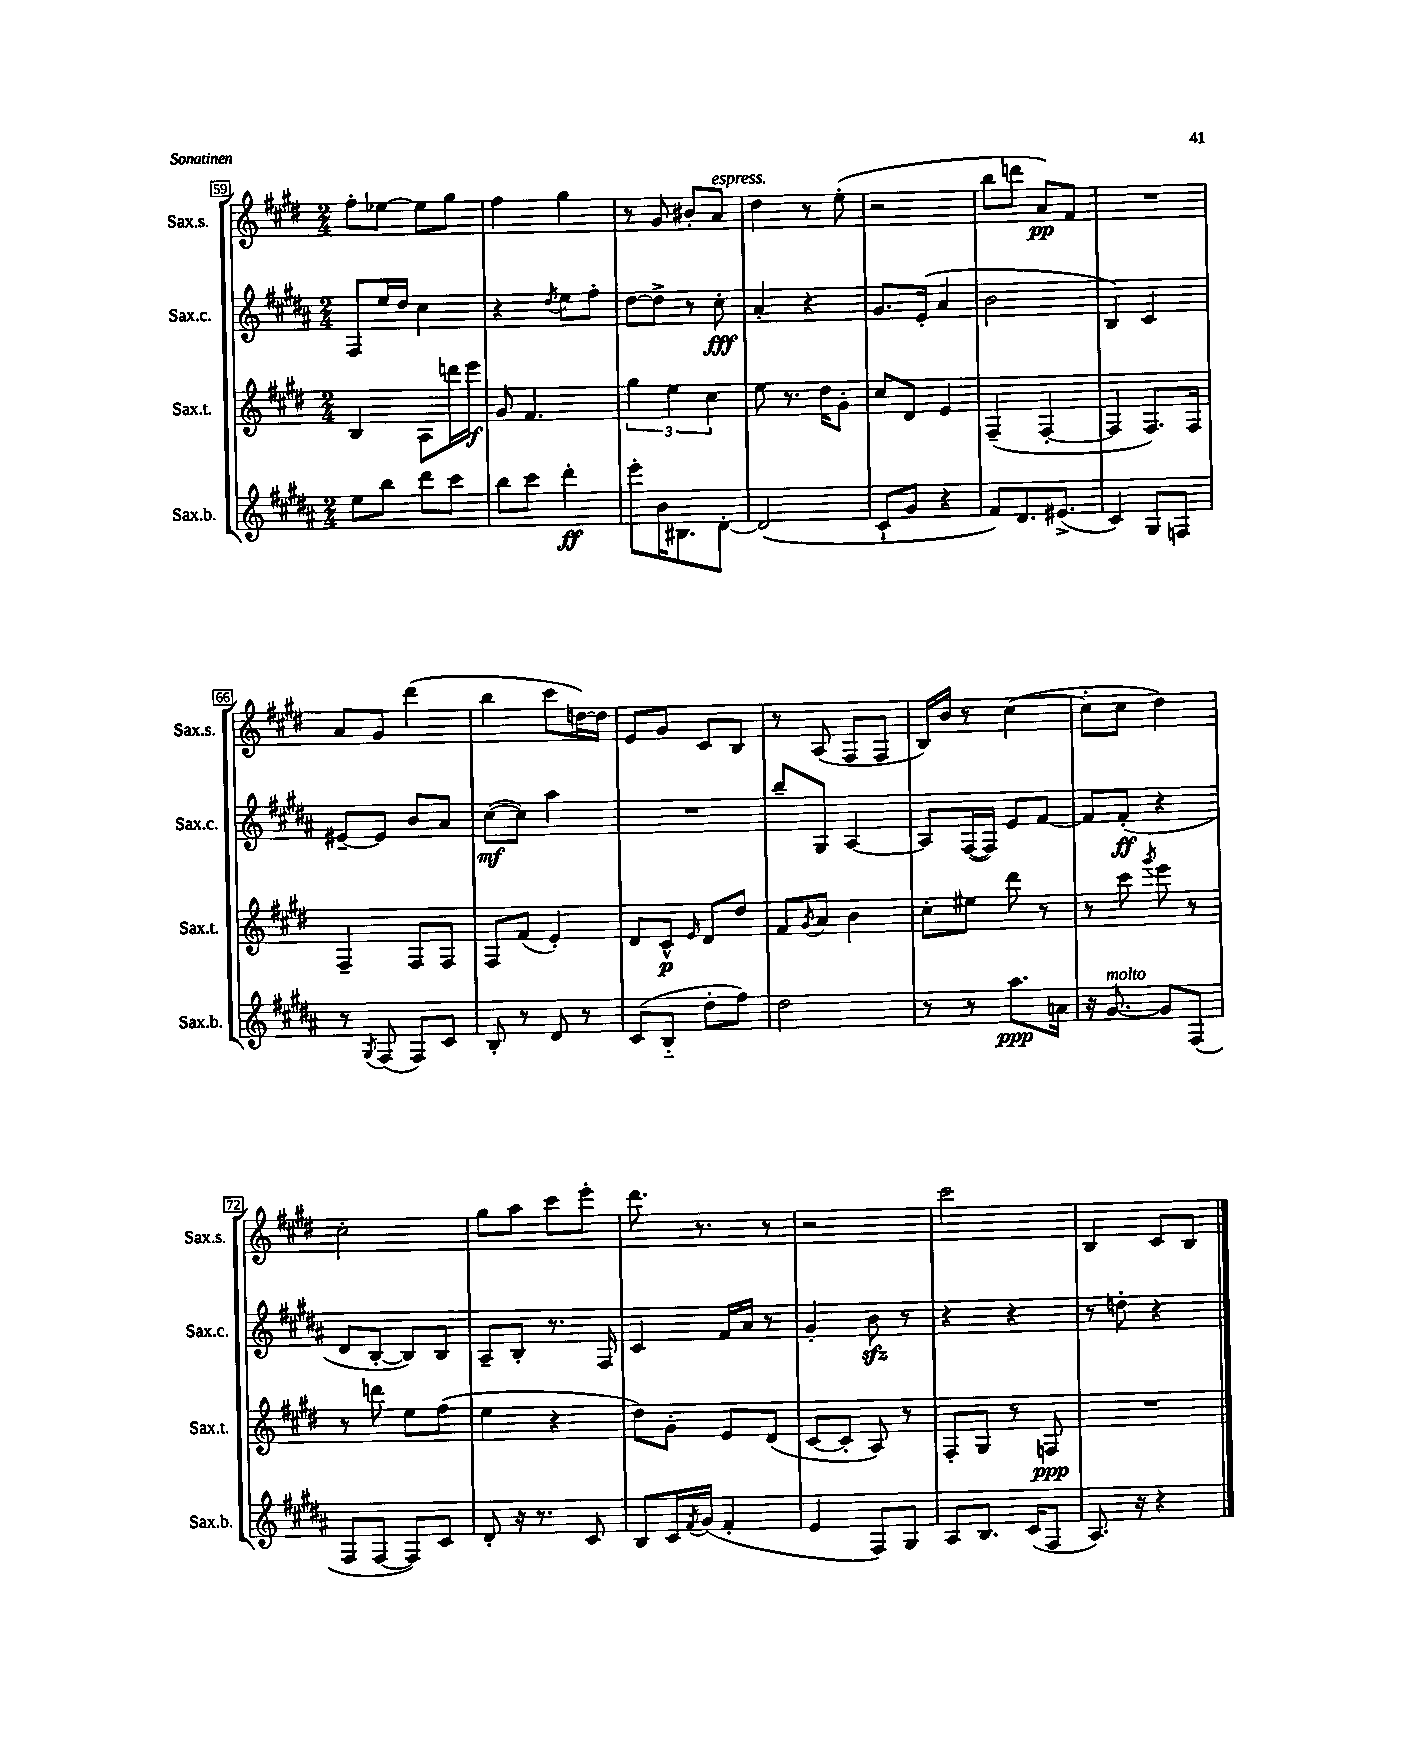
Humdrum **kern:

**kern	**kern	**kern	**kern
*staff4	*staff3	*staff2	*staff1
*clefG2	*clefG2	*clefG2	*clefG2
*k[f#c#g#d#a#]	*k[f#c#g#d#]	*k[f#c#g#d#a#]	*k[f#c#g#d#]
*M2/4	*M2/4	*M2/4	*M2/4
8ee	4B	8F#	8ff#'
8bb	.	16ee	[8ee-
.	.	16dd#	.
8ddd#	8A	4cc#	8ee-]
8ccc#	16ddd	.	8gg#
.	16eee	.	.
=	=	=	=
8bb	8g#	4r	4ff#
8ccc#	4.f#	.	.
.	.	8qdd#	.
4ddd#'	.	8ee	4gg#
.	.	8ff#'	.
=	=	=	=
8eee'	6gg#	[8dd#	8r
16b	.	8dd#^]	8g#
.	6ee	.	.
8.B#	.	.	.
.	.	8r	8b#'
.	6cc#	.	.
[8d#'	.	8cc#'	8a
=	=	=	=
(2d#]	8ee	4a#'	4dd#
.	8.r	.	.
.	.	4r	8r
.	16dd#	.	.
.	8g#'	.	(8ee'
=	=	=	=
8c#`	8cc#	8.g#	2r
8g#	8d#	.	.
.	.	(16e'	.
4r	4e	4a#	.
=	=	=	=
8f#)	(4F#~	2b	8bb
8.d#	.	.	8ddd
.	[4F#'	.	8a)
(8.e#^	.	.	.
.	.	.	8f#
=	=	=	=
4c#)	4F#]	4B)	2r
8G#	8.F#)	4c#	.
8F	.	.	.
.	16F#	.	.
=	=	=	=
8r	4F#~	[8e#~	8a
8qG#	.	.	.
(8F#	.	8e#]	8g#
8F#)	8F#	8b	(4ddd#
8c#	8F#	8a#	.
=	=	=	=
8B'	8F#	([8cc#	4bb
8r	(8f#	8cc#])	.
8d#	4e')	4aa#	8ccc#
8r	.	.	[16dd)
.	.	.	16dd]
=	=	=	=
(8c#	8d#	2r	8e
8B'~	8c#^^	.	8g#
.	16qqe	.	.
8dd#'	8d#	.	8c#
8ff#)	8dd#	.	8B
=	=	=	=
2dd#	8f#	8bb~	8r
.	8qg#	.	.
.	8a	8G#	(8A
.	4b	[4A#	8F#
.	.	.	8F#
=	=	=	=
8r	8cc#'	8A#]	16B)
.	.	.	16b
8r	8ee#	([16F#	8r
.	.	16F#])	.
8.aa#	8ddd#	8e	([4cc#
.	8r	[8f#	.
16a	.	.	.
=	=	=	=
16r	8r	8f#]	8cc#']
[8.g#	.	.	.
.	8ccc#	(8f#'	8cc#
.	8qggg#	.	.
8g#]	8eee	4r	4dd#)
(8F#	8r	.	.
=	=	=	=
8F#	8r	8d#	2cc#'
[8F#	8ddd	[8B'	.
8F#])	8ee	8B])	.
8c#	(8ff#	8B	.
=	=	=	=
8d#'	4ee	8A#~	8gg#
16r	.	8B'	8aa
8.r	.	.	.
.	4r	8.r	8ccc#
8c#	.	.	8eee'
.	.	16F#	.
=	=	=	=
8B	8dd#)	4c#	8.ddd#
16c#	8g#'	.	.
8qf#	.	.	.
(16g#	.	.	8.r
4f#'	8e	16f#	.
.	.	16a#	.
.	(8d#	8r	8r
=	=	=	=
4e	[8c#	4g#'	2r
.	8c#']	.	.
8F#)	8A)	8b	.
8G#	8r	8r	.
=	=	=	=
8A#	8F#'	4r	2ccc#
8.B	8G#	.	.
.	8r	4r	.
(16c#	.	.	.
8F#	8F	.	.
=	=	=	=
8.A#)	2r	8r	4B
.	.	8dd'	.
16r	.	.	.
4r	.	4r	8c#
.	.	.	8B
==	==	==	==
*-	*-	*-	*-
